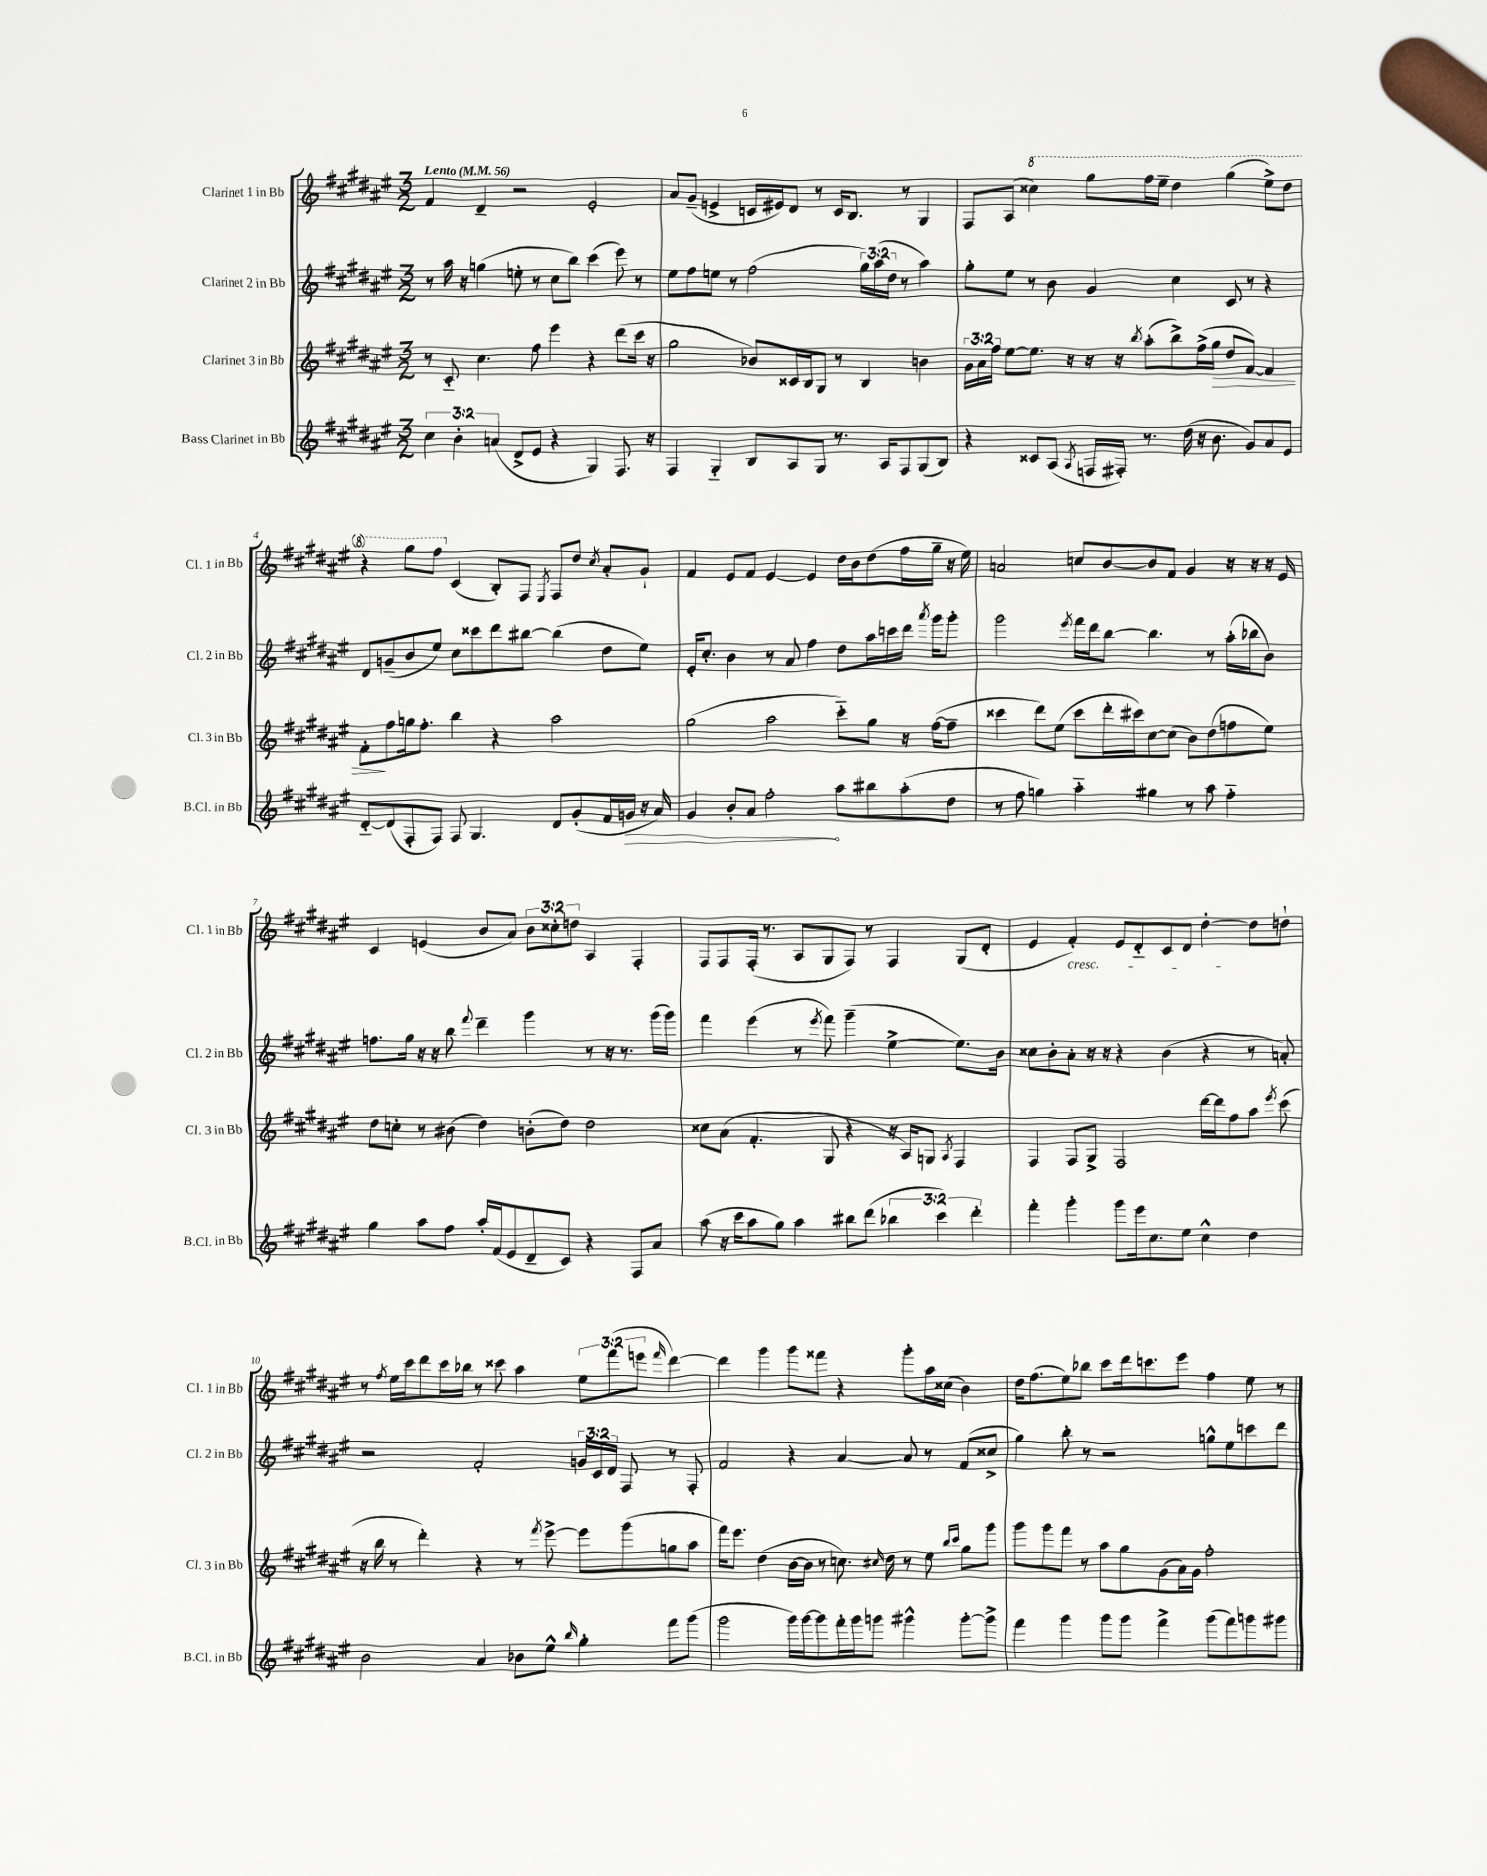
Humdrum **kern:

**kern	**kern	**kern	**kern
*staff4	*staff3	*staff2	*staff1
*clefG2	*clefG2	*clefG2	*clefG2
*k[f#c#g#d#a#e#]	*k[f#c#g#d#a#e#]	*k[f#c#g#d#a#e#]	*k[f#c#g#d#a#e#]
*M3/2	*M3/2	*M3/2	*M3/2
*MM56	*MM56	*MM56	*MM56
6cc#	8r	8r	4f#
.	8c#'~	16aa#	.
6b'	.	.	.
.	.	16r	.
.	4.cc#	(4gg	4d#~
(6a	.	.	.
8d#^	.	8ee'	2r
8e#	8ff#	8r	.
4r	4eee#	8cc#	.
.	.	8bb)	.
4G#)	4r	(4ccc#	2e#'
8.F#	(8ddd#	8eee#)	.
.	16ccc#	8r	.
16r	16r	.	.
=	=	=	=
4F#	2gg#	8ee#	8a#
.	.	8ff#	(8g#~
4G#'~	.	8ee	4e^
.	.	8r	.
8B	8b-)	(2ff#	16c
.	.	.	16e#)
8A#	16c##	.	8d#
.	16B	.	.
8G#	8G#	.	8r
8.r	8r	.	16c
.	.	.	8.B
.	4B	24gg#)	.
.	.	(24aa#	.
16A#	.	.	.
.	.	24dd#	.
8F#	.	8r	8r
(8G#	4b	4aa#)	4G#
8B)	.	.	.
=	=	=	=
4r	24g#	8gg#'	8F#
.	24a#	.	.
.	24ff#	.	.
.	[8ee#	8ee#	(8A#
8c##	8.ee#]	8r	4ccc##)
(8A#	.	8b	.
.	16r	.	.
8qA#	.	.	.
16F	16r	4g#	8ggg#
16F#')	16r	.	.
.	8qbb	.	.
8.r	(8aa#'	.	16fff#
.	.	.	16eee#~
.	8bb^)	4cc#	4ddd#
(16dd#	.	.	.
16r	(16ff#^	.	.
8.b	16gg#	.	.
.	8dd#	8c#	(4ggg#
8g#)	[8f#)	8r	.
8a#	4f#]	4r	8eee#^)
8e#	.	.	8ddd#
=	=	=	=
[8d#'~	8f#'	8d#	4r
(8d#]	8ff#	(8g~	.
8F#'	16gg	8b	8ggg#
.	8.ff#'	.	.
8F#)	.	8ee#)	8fff#
8F#	4bb	8cc#	(4c#
4.G#	.	8ccc##	.
.	4r	8ddd#	8B')
.	.	[8bb#	8F#
.	.	.	8qE#
8d#	2aa#	(4bb#]	8F#
(8g#'	.	.	8dd#
.	.	.	8qcc#
16f#	.	8dd#	8a#'
16g	.	.	.
16r	.	8ee#)	8g#`
16a#)	.	.	.
=	=	=	=
4g#	(2gg#	16e#'	4f#
.	.	8.cc#'	.
8b'	.	4b	8e#
8a#	.	.	8f#
2ff#'	2aa#	8r	[4e#
.	.	8a#	.
.	.	4ff#	4e#]
8aa#	8ccc#'~)	8dd#	16dd#
.	.	.	16b
8bb#	8gg#	16aa#	(8dd#
.	.	16ccc	.
(8aa#'	16r	16ddd#	16ff#
.	.	8qaaa#	.
.	([16ff#	16ggg#	16gg#~
8dd#	8ff#~]	8ggg#'	16r
.	.	.	16ee#)
=	=	=	=
8r	4ccc##	2ggg#	2a
8ff#	.	.	.
4gg)	8ddd#)	.	.
.	(8ee#	.	.
.	.	8qeee#	.
4aa#'~	8ccc##	16fff#	8cc
.	.	16ddd#	.
.	16ddd#'	[8bb	[8b
.	16ccc#)	.	.
4gg#	[8cc#	4.bb]	8b]
.	(8cc#]	.	8f#
8r	8b)	.	4g#
8aa#	(8dd#	8r	.
4ff#'~	8ff	(16aa#'	16r
.	.	16bb-	16r
.	8ee#)	8b)	16r
.	.	.	16e#
=	=	=	=
4gg#	8dd#	8.ff	4c#
.	8cc'	.	.
.	.	16gg#	.
8aa#	8r	16r	(4e
.	.	16r	.
8ff#	(8b#	8bb	.
.	.	8qqfff#	.
16aa#'	4dd#)	4ddd#~	8b
(16f#	.	.	.
8e#	.	.	8a#)
8d#~	(8b'	4ggg#	12b
.	.	.	12cc##'
8c#)	8dd#)	.	.
.	.	.	12dd
4r	2dd#	8r	4A#
.	.	16r	.
.	.	8.r	.
8F#	.	.	4F#'
8a#	.	(16ggg#	.
.	.	16ggg#)	.
=	=	=	=
(8aa#	8cc##	4fff#	8F#
16r	(8a#	.	8F#
16ccc#	.	.	.
8aa#	4.f#'	(4eee#	(16F#'
.	.	.	8.r
8gg#)	.	.	.
4aa#	.	8r	8A#
.	.	8qeee#	.
.	8G#	8fff#)	8G#
8bb#	4r	(4ggg#~	8F#)
(8ddd#	.	.	8r
6bb-	16r	[4ee#^	4F#
.	16A#)	.	.
.	8G	.	.
6ccc#)	.	.	.
.	8qA#	.	.
.	4F#	8.ee#])	(8G#
6ddd#'	.	.	.
.	.	.	8d#'
.	.	16b	.
=	=	=	=
4fff#'	4F#	8cc##	4e#
.	.	8b'	.
4ggg#'	8F#	8a#'	4f#')
.	8G#^	16r	.
.	.	16r	.
8ggg#	2F#	4r	8e#
16eee#	.	.	8d#'~
8.cc#	.	.	.
.	.	(4b	8c#
8ee#	.	.	8d#
4cc#^^	[16ddd#	4r	[4dd#'
.	16ddd#]	.	.
.	8ff#	.	.
4dd#	8aa#	8r	8dd#]
.	8qeee#	.	.
.	(8ccc#	8a')	8dd`
=	=	=	=
2b	16r	2r	8r
.	16bb	.	.
.	.	.	8qff#
.	8r	.	16ee#
.	.	.	16ccc#
.	4ddd#')	.	8ddd#
.	.	.	16ccc#
.	.	.	16bb-
4a#	4r	2f#'	8r
.	.	.	8ccc##
8b-	8r	.	4aa#
.	8qfff#	.	.
8ee#^^	[8eee#^	.	.
16qqbb	.	.	.
4gg#'	8eee#]	24g	12ee#
.	.	24c#	.
.	.	24d#	(12fff#
.	(8ggg#	8F#	.
.	.	.	12eee
.	.	.	16qqfff#
8fff#	8gg	8r	[4ddd#)
(8ggg#	8aa#	8F#'	.
=	=	=	=
2ggg#	16fff#)	2f#	4ddd#]
.	8.eee#	.	.
.	(4dd#	.	4ggg#
16ggg#)	[16b	4r	8ggg#
[16ggg#	16b]	.	.
8ggg#]	8r	.	8fff##
16fff#'	8.cc)	[4a#	4r
16ggg#	.	.	.
8ggg	.	.	.
.	16qqcc#	.	.
.	16dd#	.	.
4ggg#^^	8r	8a#]	8ggg#'
.	8ee#	8r	16aa#
.	.	.	(16cc##
.	16qqbb	.	.
.	16qqccc#	.	.
[8ggg#'	8gg#	(8f#	4b)
8ggg#^]	8ggg#	8cc##^	.
=	=	=	=
4fff#	8ggg#	4gg#)	16dd#
.	.	.	(8.ff#
.	8ggg#	.	.
4ggg#	8fff#	8bb'	8ee#)
.	8r	8r	8bb-
8ggg#	8aa#	2r	8ccc#
8ggg#	8gg#	.	16ddd#
.	.	.	8.ccc
4fff#^	(8g#	.	.
.	16a#)	.	8eee#
.	16g#	.	.
(8ggg#	2ff#'	8gg^^	4ff#
8fff#)	.	8ee#	.
8ggg	.	8ccc	8ee#
8ggg#	.	8ddd#	8r
==	==	==	==
*-	*-	*-	*-
